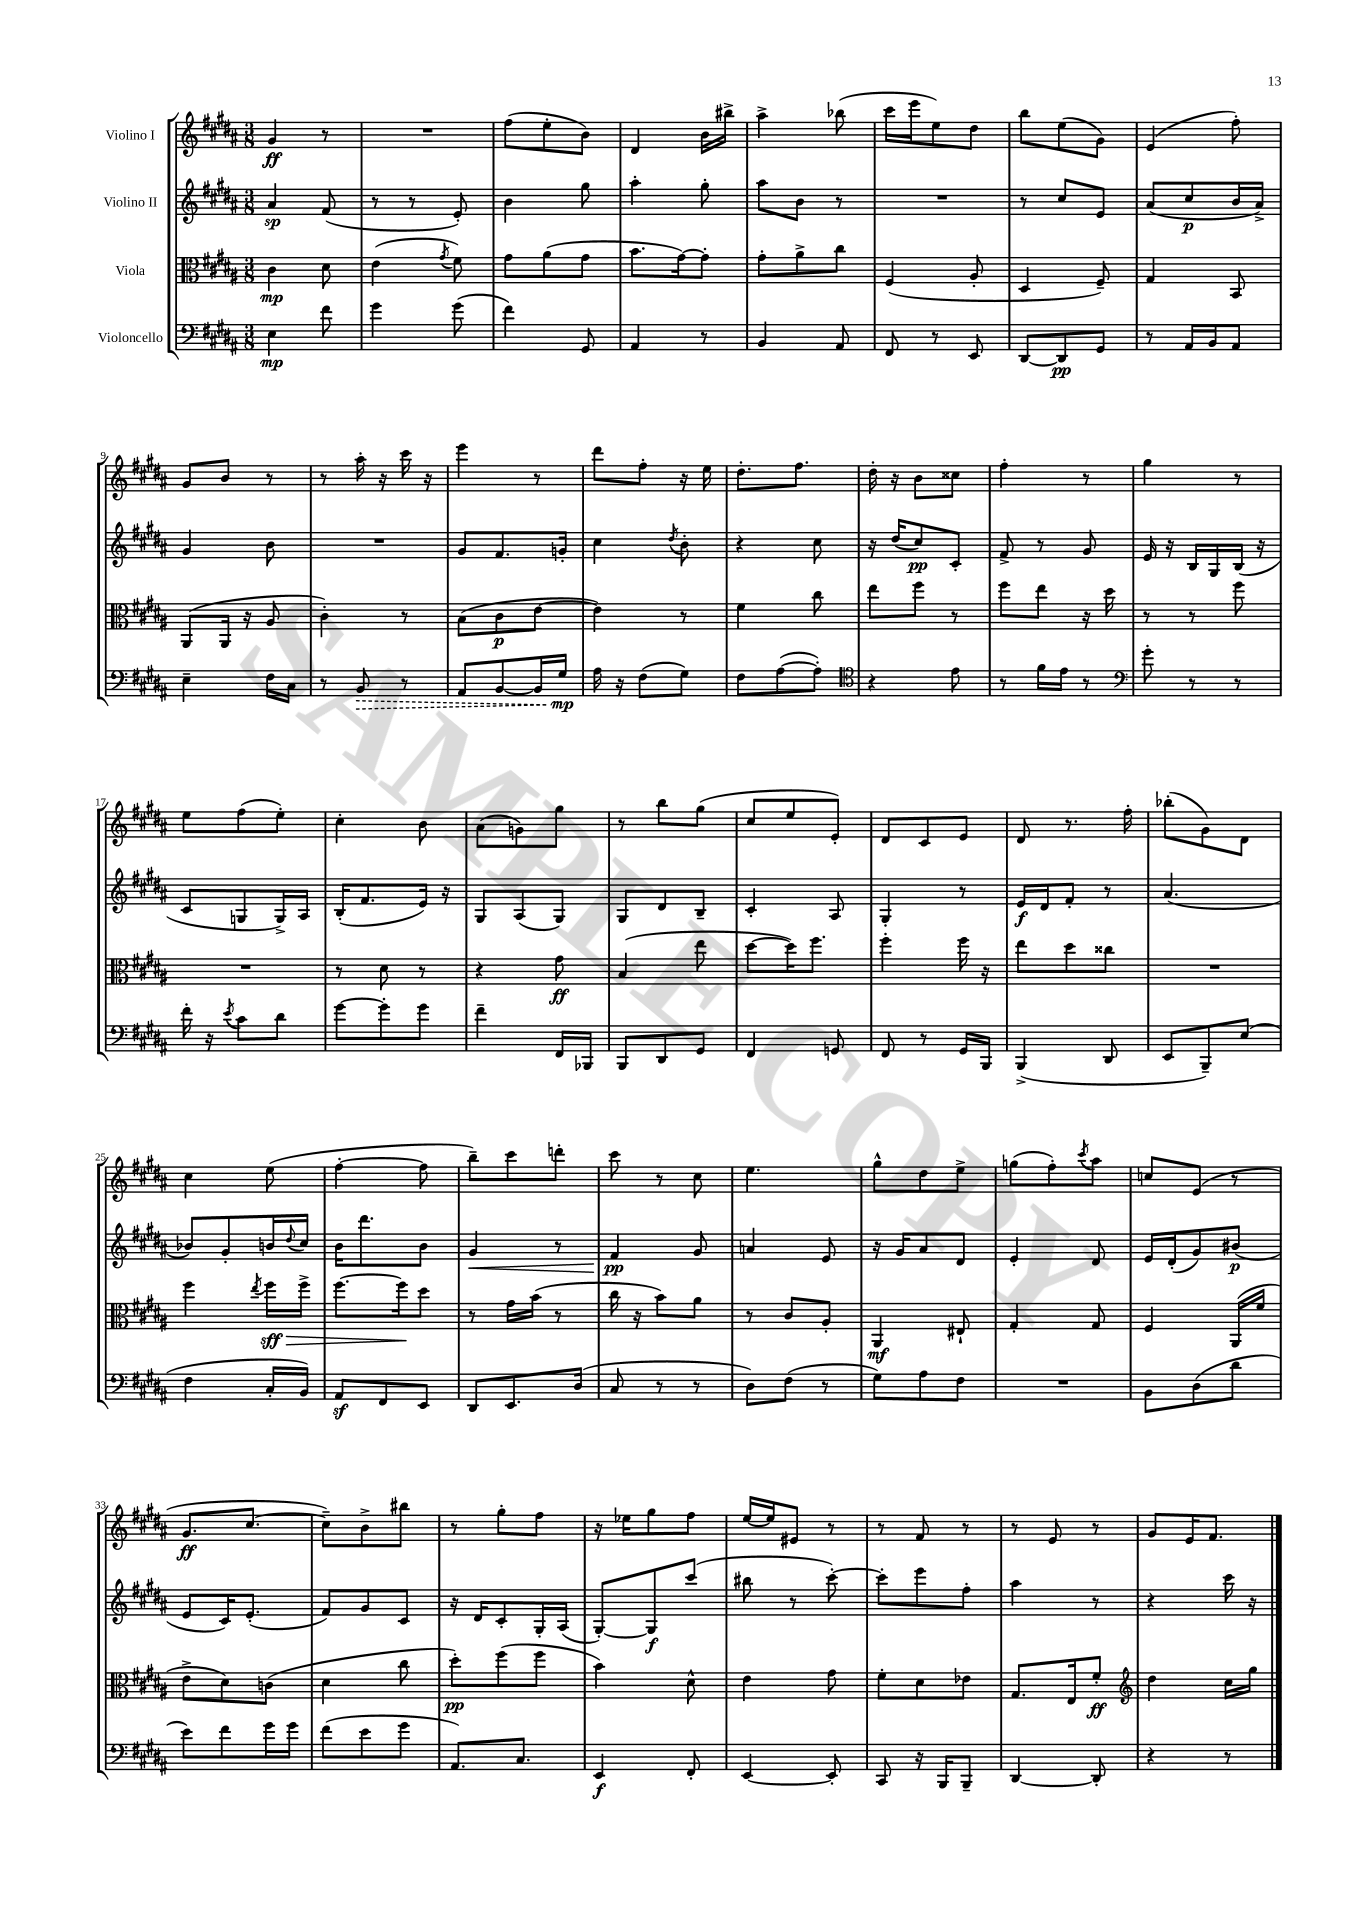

**kern	**kern	**kern	**kern
*staff4	*staff3	*staff2	*staff1
*clefF4	*clefC3	*clefG2	*clefG2
*k[f#c#g#d#a#]	*k[f#c#g#d#a#]	*k[f#c#g#d#a#]	*k[f#c#g#d#a#]
*M3/8	*M3/8	*M3/8	*M3/8
4E\	4c#\	4a#/	4g#/
8f#\	8d#\	(8f#/	8r
=	=	=	=
4g#\	(4e\	8r	4.r
.	.	8r	.
.	8qg#/	.	.
(8g#\	8f#\)	8e'/)	.
=	=	=	=
4f#\)	8g#\L	4b\	(8ff#\L
.	(8a#\	.	8ee'\
8GG#/	8g#\J	8gg#\	8b\J)
=	=	=	=
4AA#/	8.b\L	4aa#'\	4d#/
.	[16g#\k)	.	.
8r	8g#'\]J	8gg#'\	16b\LL
.	.	.	16bb#^\JJ
=	=	=	=
4BB/	8g#'\L	8aa#\L	4aa#^\
.	8a#^\	8b\J	.
8AA#/	8cc#\J	8r	(8bb-\
=	=	=	=
8FF#/	(4F#/	4.r	16ccc#\LL
.	.	.	16eee\J
8r	.	.	8ee\)
8EE/	8A#'/	.	8dd#\J
=	=	=	=
[8DD#/L	4D#/	8r	8bb\L
8DD#/]	.	8cc#/L	(8ee\
8GG#/J	8F#~/)	8e/J	8g#\J)
=	=	=	=
8r	4G#/	(8a#/L	(4e/
16AA#/LL	.	8cc#/	.
16BB/J	.	.	.
8AA#/J	8BB/	16b/L	8ff#'\)
.	.	16a#^/JJ)	.
=	=	=	=
4E~\	(8AA#/L	4g#/	8g#/L
.	16AA#/Jk	.	8b/J
.	16r	.	.
16F#\LL	8A#/	8b\	8r
16C#\JJ	.	.	.
=	=	=	=
8r	4c#'\)	4.r	8r
8BB/	.	.	16aa#'\
.	.	.	16r
8r	8r	.	16ccc#\
.	.	.	16r
=	=	=	=
8AA#/L	(8B\L	8g#/L	4eee\
[8BB/	8c#\	8.f#/	.
16BB/]L	[8e\J	.	8r
16G#/JJ	.	16g'/Jk	.
=	=	=	=
16A#\	4e\])	4cc#\	8ddd#\L
16r	.	.	.
(8F#\L	.	.	8ff#'\J
.	.	8qdd#/	.
8G#\J)	8r	8b'\	16r
.	.	.	16ee\
=	=	=	=
8F#\L	4f#\	4r	8.dd#'\L
([8A#\	.	.	.
.	.	.	8.ff#\J
8A#'\]J)	8cc#\	8cc#\	.
=	=	=	=
*clefC4	*	*	*
4r	8ee\L	16r	16dd#'\
.	.	(16dd#/LK	16r
.	8ff#\J	8cc#/)	8b\L
8e\	8r	8c#'/J	8cc##\J
=	=	=	=
8r	8ff#\L	8f#^/	4ff#'\
16f#\LL	8ee\J	8r	.
16e\JJ	.	.	.
8r	16r	8g#/	8r
.	16dd#\	.	.
=	=	=	=
*clefF4	*	*	*
8g#'\	8r	16e/	4gg#\
.	.	16r	.
8r	8r	16B/LL	.
.	.	16G#/	.
8r	8ff#\	(16B/JJ	8r
.	.	16r	.
=	=	=	=
16f#'\	4.r	8c#/L	8ee\L
16r	.	.	.
8qe/	.	.	.
8c#\L	.	8G/	(8ff#\
8d#\J	.	16G^/L)	8ee'\J)
.	.	16A#/JJ	.
=	=	=	=
[8g#\L	8r	(16B'/LK	4cc#'\
.	.	8.f#/	.
8g#'\]	8d#\	.	.
8g#\J	8r	16e/Jk)	8b\
.	.	16r	.
=	=	=	=
4f#~\	4r	8G#/L	(8a#\L
.	.	(8A#/	8g\)
16FF#/LL	8g#\	8G#/J)	8gg#\J
16BBB-/JJ	.	.	.
=	=	=	=
8BBB/L	(4B/	8G#/L	8r
8DD#/	.	8d#/	8bb\L
8GG#/J	8ee\	8B~/J	(8gg#\J
=	=	=	=
4FF#/	[8dd#\L	4c#'/	8cc#/L
.	16dd#\]K)	.	8ee/
.	8.ff#\J	.	.
8GG/	.	8A#/	8e'/J)
=	=	=	=
8FF#/	4ff#'\	4G#'/	8d#/L
8r	.	.	8c#/
16GG#/LL	16ff#\	8r	8e/J
16BBB/JJ	16r	.	.
=	=	=	=
(4BBB^/	8ee\L	16e/LL	8d#/
.	.	16d#/J	.
.	8dd#\	8f#'/J	8.r
8DD#/	8cc##\J	8r	.
.	.	.	16ff#'\
=	=	=	=
8EE/L	4.r	(4.a#/	(8bb-'\L
8BBB~/)	.	.	8g#\)
(8E/J	.	.	8d#\J
=	=	=	=
4F#\	4ff#\	8b-/L)	4cc#\
.	.	8g#'/	.
.	8qee/	.	.
16C#'/LL	16ff#\LL	16b/L	(8ee\
.	.	8qqdd#/	.
16BB/JJ)	16ff#^\JJ	16cc#/JJ	.
=	=	=	=
8AA#/L	[8.ff#\L	16b\LK	[4ff#'\
.	.	8.ddd#\	.
8FF#/	.	.	.
.	16ff#\]k	.	.
8EE/J	8dd#\J	8b\J	8ff#\]
=	=	=	=
8DD#/L	8r	4g#/	8bb~\L)
8.EE/	16g#\LL	.	8ccc#\
.	(16b\JJ	.	.
.	8r	8r	8ddd'\J
(16D#/Jk	.	.	.
=	=	=	=
8C#/	16cc#\	4f#/	8ccc#\
.	16r	.	.
8r	8b\L)	.	8r
8r	8a#\J	8g#/	8cc#\
=	=	=	=
8D#\L)	8r	4a/	4.ee\
(8F#\J	8c#/L	.	.
8r	8A#'/J	8e/	.
=	=	=	=
8G#\L)	4AA#/	16r	8gg#^^\L
.	.	16g#/LK	.
8A#\	.	8a#/	8dd#\
8F#\J	8E#`/	8d#/J	8ee^\J
=	=	=	=
4.r	4G#'/	4e'/	(8gg\L
.	.	.	8ff#'\)
.	.	.	8qccc#/
.	8G#/	8d#/	8aa#\J
=	=	=	=
8BB\L	4F#/	16e/LL	8cc/L
.	.	(16d#'/J	.
(8D#\	.	8g#/)	(8e/J
8d#\J	(16AA#/LL	(8b#/J	8r
.	16f#/JJ	.	.
=	=	=	=
8e\L)	8e^\L	8e/L	8.g#/L
8f#\	8d#\)	16c#/K)	.
.	.	(8.e'/J	[8.cc#/J
16g#\L	(8c\J	.	.
16g#\JJ	.	.	.
=	=	=	=
(8f#\L	4d#\	8f#/L)	8cc#~\]L)
8e\	.	8g#/	8b^\
8g#\J	8cc#\	8c#/J	8bb#\J
=	=	=	=
8.AA#/L)	8dd#'\L)	16r	8r
.	.	16d#/LK	.
.	(8ff#\	8c#'/	8gg#'\L
8.C#/J	.	.	.
.	8ff#\J	16G#'/L	8ff#\J
.	.	(16A#/JJ	.
=	=	=	=
4EE/	4b\)	[8G#'/L)	16r
.	.	.	16ee-\LK
.	.	8G#/]	8gg#\
8FF#'/	8d#^^\	(8ccc#/J	8ff#\J
=	=	=	=
[4EE/	4e\	8bb#\	[16ee/LL
.	.	.	16ee/]J
.	.	8r	8e#/J
8EE'/]	8g#\	[8ccc#'\)	8r
=	=	=	=
8CC#/	8f#'\L	8ccc#'\]L	8r
16r	8d#\	8eee\	8f#/
16BBB/LK	.	.	.
8BBB~/J	8e-\J	8ff#'\J	8r
=	=	=	=
[4DD#/	8.G#/L	4aa#\	8r
.	.	.	8e/
.	16E/k	.	.
8DD#'/]	8f#'/J	8r	8r
=	=	=	=
*	*clefG2	*	*
4r	4dd#\	4r	8g#/L
.	.	.	16e/K
.	.	.	8.f#/J
8r	16cc#\LL	16ccc#\	.
.	16gg#\JJ	16r	.
==	==	==	==
*-	*-	*-	*-
